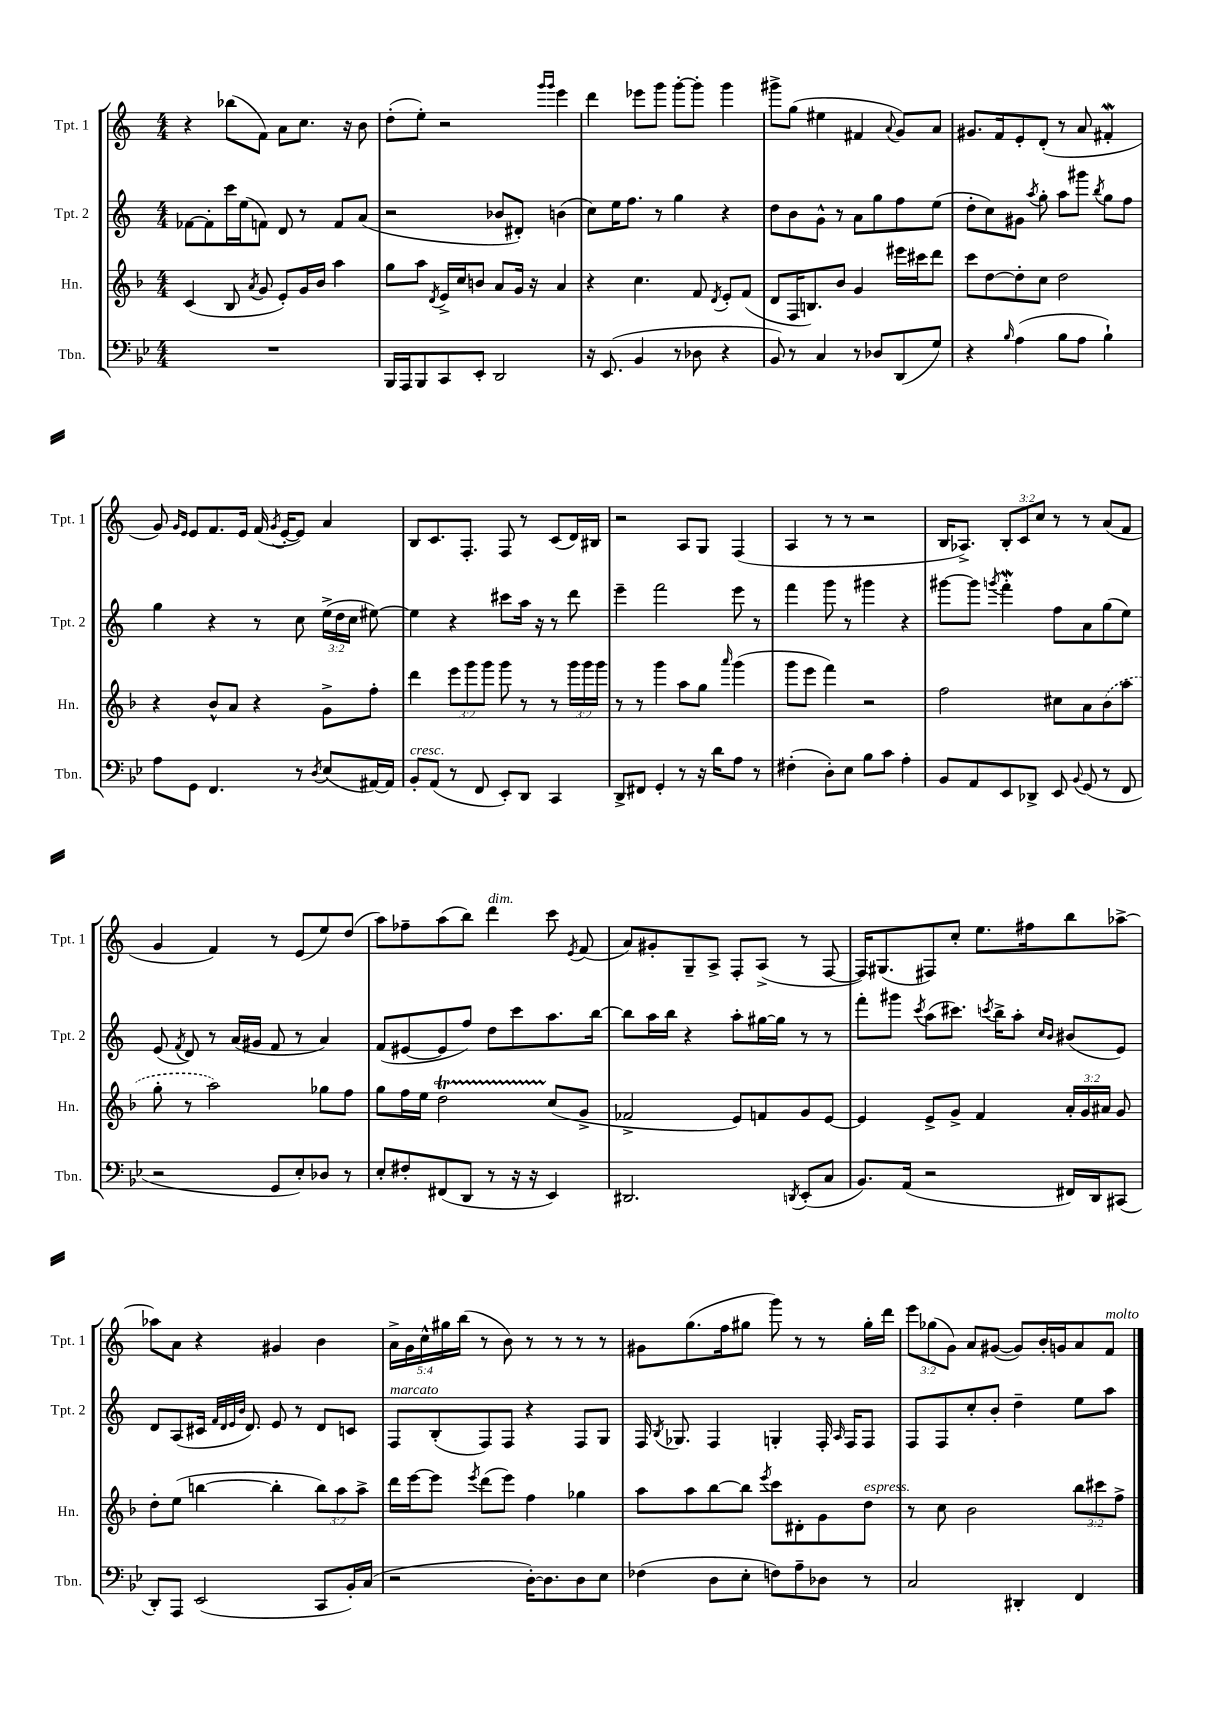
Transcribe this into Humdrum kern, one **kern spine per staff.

**kern	**kern	**kern	**kern
*staff4	*staff3	*staff2	*staff1
*clefF4	*clefG2	*clefG2	*clefG2
*k[b-e-]	*k[b-]	*k[]	*k[]
*M4/4	*M4/4	*M4/4	*M4/4
1r	(4c	[8f-	4r
.	.	8f-']	.
.	8B-	16ccc	(8bb-
.	.	(16ee	.
.	8qa	.	.
.	8g	8f)	8f)
.	8e')	8d	8a
.	16g	8r	8.cc
.	16b-	.	.
.	4aa	8f	.
.	.	.	16r
.	.	(8a	8b
=	=	=	=
16BBB-	8gg	2r	(8dd'
16AAA	.	.	.
8BBB-	8aa	.	8ee')
.	8qd	.	.
8CC	16e^	.	2r
.	16cc	.	.
8EE-'	8b	.	.
2DD	8a	8b-	.
.	16g	8d#')	.
.	16r	.	.
.	.	.	16qqggg
.	.	.	16qqggg
.	4a	(4b	4eee
=	=	=	=
16r	4r	8cc)	4ddd
(8.EE-	.	.	.
.	.	16ee	.
.	.	8.ff	.
4BB-	4.cc	.	8eee-
.	.	8r	8ggg
8r	.	4gg	[8ggg'
8D-	8f	.	8ggg']
.	8qd	.	.
4r	8e'	4r	4ggg
.	(8f	.	.
=	=	=	=
8BB-)	8d	8dd	8ggg#^
8r	16F	8b	(8gg
.	8.B)	.	.
4C	.	8g^^	4ee#
.	8b-	8r	.
8r	4g	8a	4f#
8D-	.	8gg	.
.	.	.	8qqa
(8DD	16eee#	8ff	8g)
.	16ccc#	.	.
8G)	8ddd	(8ee	8a
=	=	=	=
4r	8ccc	8dd'	8.g#
.	[8dd	8cc)	.
.	.	.	16f
16qqB-	.	.	.
(4A	8dd']	8g#	8e'
.	.	8qaa	.
.	8cc	8gg'	(8d'
8B-	2dd	8aa	8r
8A	.	8ggg#	8a
.	.	8qbb	.
4B-`)	.	8gg	4f#'
.	.	8ff	.
=	=	=	=
8A	4r	4gg	8g)
.	.	.	16qqg
.	.	.	16qqe
8GG	.	.	8e
4.FF	8b-^^	4r	8.f
.	8a	.	.
.	.	.	16e
.	4r	8r	(16f
.	.	.	8qg
.	.	.	[16e'
8r	.	8cc	8e])
8qD	.	.	.
(8E-	8g^	(24ee^	4a
.	.	24dd	.
.	.	24cc	.
[16AA#)	8ff'	[8ee#)	.
16AA#]	.	.	.
=	=	=	=
8BB-'	4ddd	4ee#]	8B
(8AA	.	.	8.c
8r	12eee	4r	.
.	.	.	8.F'
.	12ggg	.	.
8FF	.	.	.
.	12ggg	.	.
8EE-')	8ggg	8ccc#	8F
8DD	8r	16aa	8r
.	.	16r	.
4CC	8r	8r	(8c
.	24ggg	8ddd	16d)
.	24ggg	.	.
.	.	.	16B#
.	24ggg	.	.
=	=	=	=
8DD^	8r	4eee~	2r
8FF#	8r	.	.
4GG'	4ggg	2fff	.
8r	8aa	.	8A
16r	8gg	.	8G
16d	.	.	.
.	16qqaaa	.	.
8A	(4ggg	8eee	(4F
8r	.	8r	.
=	=	=	=
(4F#'	8ggg	4fff	4A
.	8eee	.	.
8D')	4fff)	8ggg	8r
8E-	.	8r	8r
8B-	2r	4ggg#	2r
8c	.	.	.
4A'	.	4r	.
=	=	=	=
8BB-	2ff	[8ggg#	16B
.	.	.	8.A-^)
8AA	.	8ggg#]	.
.	.	8qggg	.
8EE-	.	4fff'	12B'
.	.	.	12c
8DD-^	.	.	.
.	.	.	12cc
8EE-	8cc#	8ff	8r
8qqBB-	.	.	.
(8GG	8a	8a	8r
8r	(8b-	(8gg	(8a
8FF	8aa	8ee)	8f
=	=	=	=
2r	8gg'	(8e	4g
.	.	8qf	.
.	8r	8d)	.
.	2aa)	8r	4f)
.	.	(16a	.
.	.	16g#	.
8GG	.	8f	8r
8E-')	.	8r	(8e
8D-	8gg-	4a)	8ee)
8r	8ff	.	(8dd
=	=	=	=
8E-'	8gg	(8f	8aa)
8F#'	16ff	[8e#	8ff-~
.	16ee	.	.
(8FF#	2dd	8e#]	(8aa
8DD	.	8ff)	8bb)
8r	.	8dd	4ddd
16r	.	8ccc	.
16r	.	.	.
4EE-)	(8cc	8.aa	8ccc
.	.	.	8qe
.	8g^	.	(8f
.	.	[16bb	.
=	=	=	=
2.DD#	2f-^	8bb]	8a)
.	.	16aa	8g#'
.	.	16bb	.
.	.	4r	8G~
.	.	.	8A^
.	8e)	8aa'	8F'
.	8f	[16gg#	(8A^
.	.	16gg#]	.
8qDD	.	.	.
(8EE-'	8g	8r	8r
8C	[8e	8r	[8F
=	=	=	=
8.BB-)	4e]	8fff'	16F])
.	.	.	(8.G#
.	.	8ggg#	.
(16AA	.	.	.
.	.	8qccc	.
2r	8e^	(8aa	8F#)
.	8g^	8.ccc#)	8cc'
.	4f	.	8.ee
.	.	8qccc	.
.	.	16bb^	.
.	.	8aa'	.
.	.	.	16ff#
.	.	16qqcc	.
.	.	16qqb	.
16FF#)	24a'	(8b#	8bb
.	24g	.	.
16DD	.	.	.
.	24a#	.	.
(8CC#	8g	8e)	[8aa-^
=	=	=	=
8DD')	8dd'	8d	8aa-]
8AAA	(8ee	(8A	8a
(2EE-	[4bb	16c#	4r
.	.	32qqf	.
.	.	32qqd	.
.	.	32qqe	.
.	.	32qqb	.
.	.	8.d)	.
.	4bb']	8e	4g#
.	.	8r	.
8CC	12bb)	8d	4b
.	12aa	.	.
16BB-')	.	8c	.
.	12aa^	.	.
(16C	.	.	.
=	=	=	=
2r	16ddd	8F	20a^
.	.	.	20g
.	[16eee	.	.
.	.	.	20cc^^
.	8eee]	(8B'	.
.	.	.	20gg#
.	.	.	(20bb
.	8qeee	.	.
.	(8ddd	8F)	8r
.	8eee)	8F	8b)
[16D')	4ff	4r	8r
8.D]	.	.	.
.	.	.	8r
8D	4gg-	8F	8r
8E-	.	8G	8r
=	=	=	=
(4F-	8aa	16F	8g#
.	.	8qB	.
.	.	8.G-	.
.	8aa	.	(8.gg
8D	[8bb-	4F	.
.	.	.	16ff
8E-'	8bb-]	.	8gg#
.	8qeee	.	.
8F)	8ccc	4G'	8ggg)
8A~	8d#'	.	8r
8D-	8g	16F'	8r
.	.	16qqA	.
.	.	16F	.
8r	8dd	8F	16gg#'
.	.	.	16ddd
=	=	=	=
2C	8r	8F	12eee
.	.	.	(12gg-
.	8cc	8F	.
.	.	.	12g)
.	2b-	8cc'	8a
.	.	8b'	([8g#
4DD#'	.	4dd~	8g#])
.	.	.	16b'
.	.	.	16g
4FF	12bb-	8ee	8a
.	12ccc#	.	.
.	.	8aa	8f
.	12ff^	.	.
==	==	==	==
*-	*-	*-	*-
